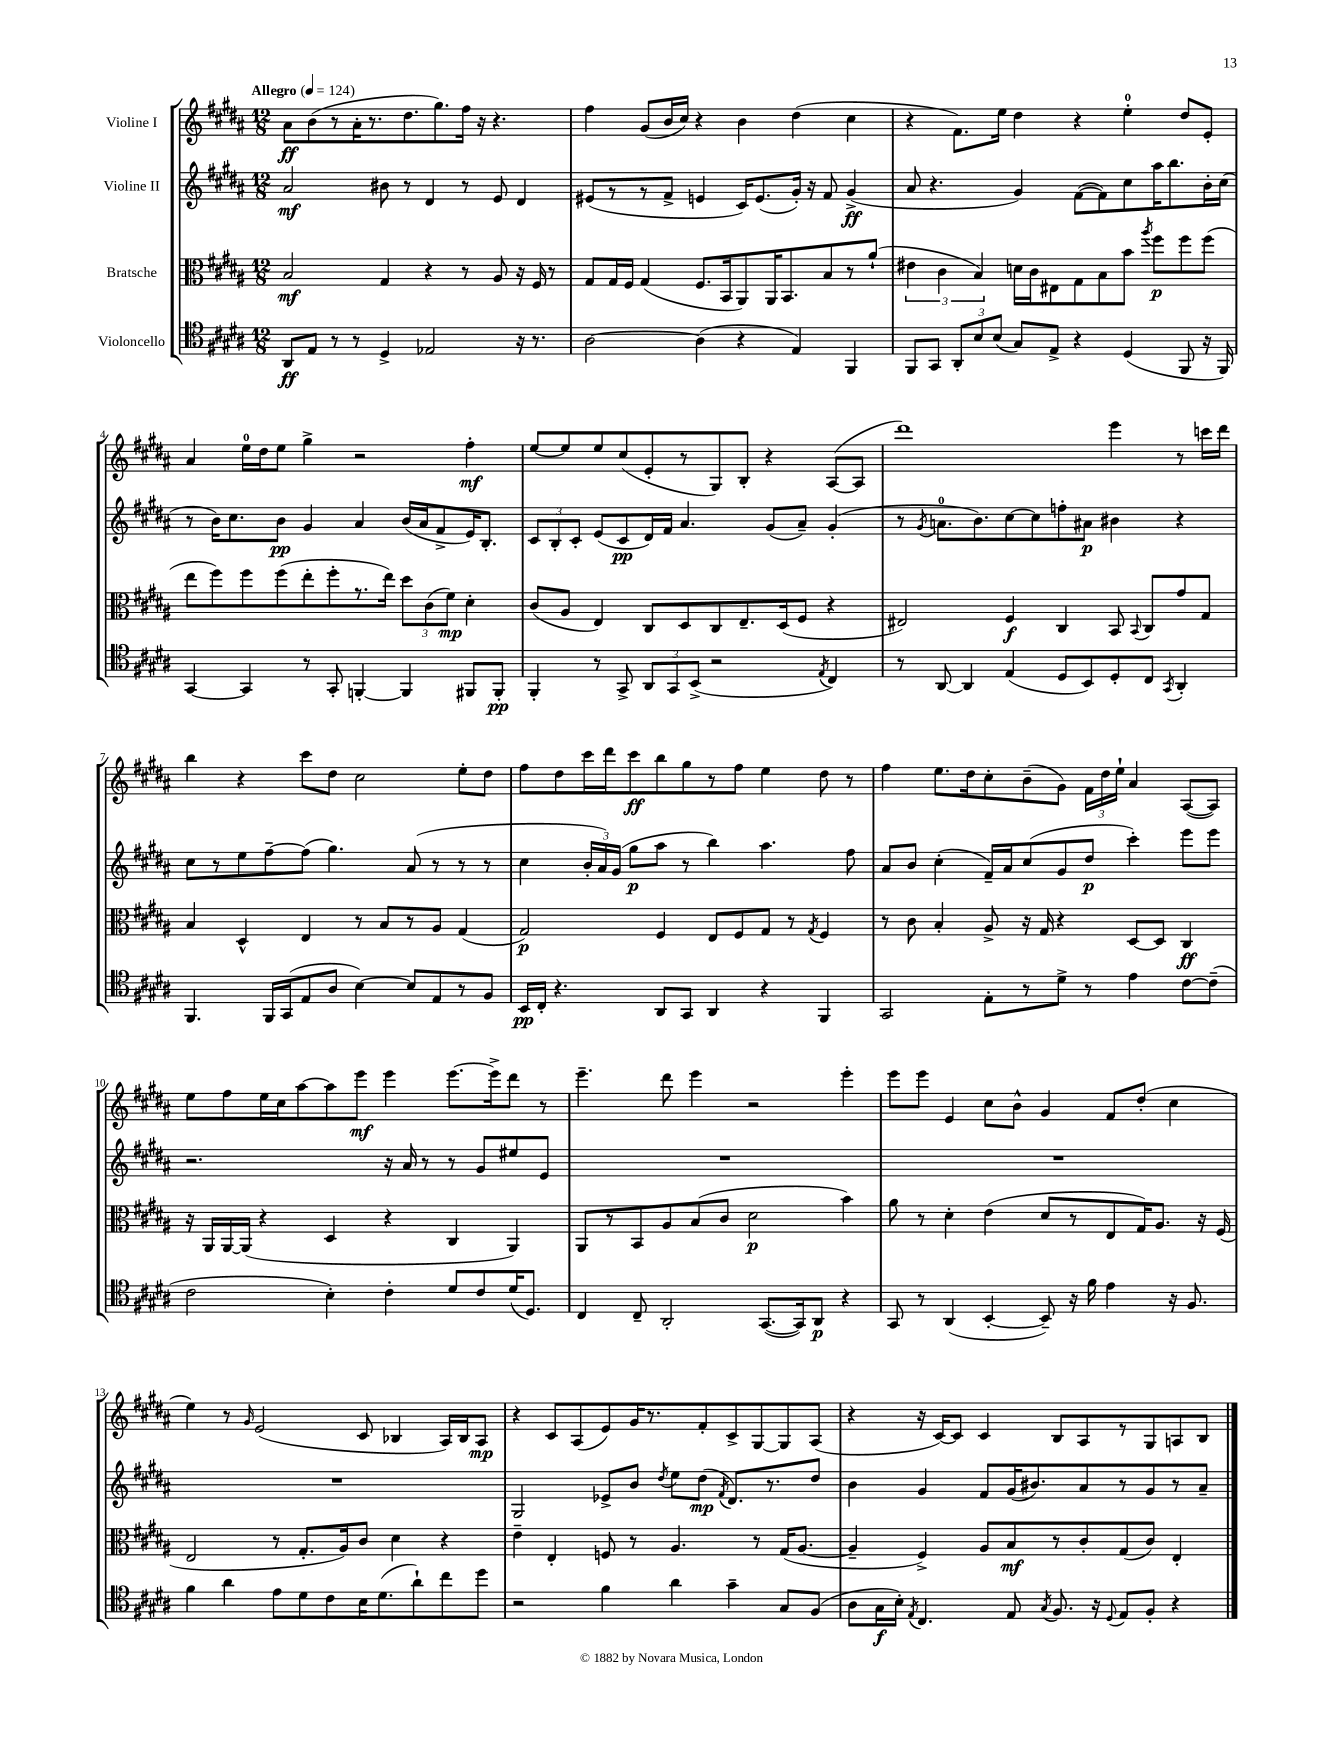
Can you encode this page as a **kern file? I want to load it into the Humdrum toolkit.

**kern	**dynam	**kern	**dynam	**kern	**dynam	**kern	**dynam
*part4	*part4	*part3	*part3	*part2	*part2	*part1	*part1
*staff4	*staff4	*staff3	*staff3	*staff2	*staff2	*staff1	*staff1
*I"Violoncello	*	*I"Bratsche	*	*I"Violine II	*	*I"Violine I	*
*clefC4	*	*clefC3	*	*clefG2	*	*clefG2	*
*k[f#c#g#d#a#]	*	*k[f#c#g#d#a#]	*	*k[f#c#g#d#a#]	*	*k[f#c#g#d#a#]	*
*M12/8	*	*M12/8	*	*M12/8	*	*M12/8	*
*MM124	*	*MM124	*	*MM124	*	*MM124	*
=1	=1	=1	=1	=1	=1	=1	=1
!	!	!	!	!	!	!LO:TX:a:B:t=Allegro	!
8AA#/L	ff	2B/	mf	2a#/	mf	8a#\L	ff
8E/J	.	.	.	.	.	(8b\	.
8r	.	.	.	.	.	8r	.
8r	.	.	.	.	.	16a#'\K	.
.	.	.	.	.	.	8.r	.
4D#^/	.	4G#/	.	8b#X\	.	.	.
.	.	.	.	8r	.	8.dd#\	.
2E-X/	.	4r	.	4d#/	.	.	.
.	.	.	.	.	.	8.gg#\)	.
.	.	8r	.	8r	.	16ff#\Jk	.
.	.	.	.	.	.	16r	.
.	.	8A#/	.	8e/	.	4.r	.
16r	.	16r	.	4d#/	.	.	.
8.r	.	16F#/	.	.	.	.	.
.	.	8r	.	.	.	.	.
=2	=2	=2	=2	=2	=2	=2	=2
[2A#\	.	8G#/L	.	(8e#X/L	.	4ff#\	.
.	.	16G#/L	.	8r	.	.	.
.	.	16F#/JJ	.	.	.	.	.
.	.	(4G#/	.	8r	.	(8g#/L	.
.	.	.	.	8f#^/J	.	16b/L	.
.	.	.	.	.	.	16cc#/JJ)	.
(4A#\]	.	8.F#/L	.	4en/	.	4r	.
.	.	16BB/k	.	.	.	.	.
4r	.	8AA#/)	.	16c#/KL)	.	4b\	.
.	.	.	.	(8.e/	.	.	.
.	.	16AA#/K	.	.	.	.	.
.	.	8.BB/	.	.	.	.	.
4E/)	.	.	.	16g#'/Jk)	.	(4dd#\	.
.	.	.	.	16r	.	.	.
.	.	8B/	.	8f#/	.	.	.
4FF#/	.	8r	.	(4g#^/	ff	4cc#\	.
.	.	(8a#`/J	.	.	.	.	.
=3	=3	=3	=3	=3	=3	=3	=3
8FF#/L	.	6e#X\	.	8a#/	.	4r	.
8GG#/J	.	.	.	4.r	.	.	.
.	.	6c#\	.	.	.	.	.
12AA#'/L	.	.	.	.	.	8.f#\L)	.
12B/	.	6B/)	.	.	.	.	.
(12B/J	.	.	.	.	.	.	.
.	.	.	.	.	.	16ee\Jk	.
8G#/L)	.	16dn\LL	.	4g#/)	.	4dd#\	.
.	.	16c#\J	.	.	.	.	.
8E^/J	.	8E#X\	.	.	.	.	.
4r	.	8G#\	.	([8f#\L	.	4r	.
.	.	8B\	.	8f#\])	.	.	.
(4D#/	.	8b\J	.	8cc#\	.	4ee'\	.
.	.	8qaa#/	.	.	.	.	.
.	.	8ff#\L	p	16aa#\K	.	.	.
.	.	.	.	8.bb\	.	.	.
8FF#/	.	8ff#\	.	.	.	8dd#/L	.
16r	.	(8ff#\J	.	16b'\L	.	8e'/J	.
16FF#/)	.	.	.	(16cc#\JJ	.	.	.
!!LO:LB:g=z
=4	=4	=4	=4	=4	=4	=4	=4
[4GG#/	.	8ee\L	.	8r	.	4a#/	.
.	.	8ff#\)	.	16b\KL)	.	.	.
.	.	.	.	8.cc#\	.	.	.
4GG#/]	.	8ff#\	.	.	.	16ee\LL	.
.	.	.	.	.	.	16dd#\J	.
.	.	(8ff#\	.	8b\J	pp	8ee\J	.
8r	.	8ee'\	.	4g#/	.	4gg#^\	.
8GG#'/	.	8ff#'\	.	.	.	.	.
[4FFn'/	.	8.r	.	4a#/	.	2r	.
.	.	16ee\Jk)	.	.	.	.	.
4FF/]	.	12dd#\L	.	(16b/LL	.	.	.
.	.	.	.	16a#/J	.	.	.
.	.	(12c#\	.	.	.	.	.
.	.	.	.	8f#^/	.	.	.
.	.	12f#\J)	mp	.	.	.	.
8FF#X/L	.	4d#'\	.	16e/K)	.	4ff#'\	mf
.	.	.	.	8.B'/J	.	.	.
8FF#'/J	pp	.	.	.	.	.	.
=5	=5	=5	=5	=5	=5	=5	=5
4FF#'/	.	(8c#/L	.	12c#/L	.	[8ee/L	.
.	.	.	.	12B'/	.	.	.
.	.	8A#/J	.	.	.	8ee/]	.
.	.	.	.	12c#'/J	.	.	.
8r	.	4E/)	.	(8e/L	.	8ee/	.
8GG#^/	.	.	.	8c#/	pp	(8cc#/	.
12AA#/L	.	8C#/L	.	16d#/L)	.	8e'/	.
.	.	.	.	16f#/JJ	.	.	.
12GG#/	.	.	.	.	.	.	.
.	.	8D#/	.	4.a#/	.	8r	.
(12BB^/J	.	.	.	.	.	.	.
2r	.	8C#/	.	.	.	8G#/)	.
.	.	8.E~/	.	.	.	8B'/J	.
.	.	.	.	(8g#/L	.	4r	.
.	.	(16D#/k	.	.	.	.	.
.	.	8F#/J	.	8a#~/J)	.	.	.
8qE/	.	.	.	.	.	.	.
4C#/)	.	4r	.	(4g#'/	.	([8A#/L	.
.	.	.	.	.	.	8A#/J]	.
=6	=6	=6	=6	=6	=6	=6	=6
8r	.	2E#X/)	.	8r	.	1ddd#)	.
.	.	.	.	8qg#/	.	.	.
[8AA#/	.	.	.	8.an\L	.	.	.
4AA#/]	.	.	.	.	.	.	.
.	.	.	.	8.b\)	.	.	.
(4E/	.	4F#/	f	[8cc#\	.	.	.
.	.	.	.	8cc#\]	.	.	.
8D#/L	.	4C#/	.	8ffn'\	.	.	.
8BB/)	.	.	.	8a#X\J	p	.	.
8D#'/	.	8BB/	.	4b#X\	.	4eee\	.
.	.	8qqBB/	.	.	.	.	.
8C#/J	.	8C#/L	.	.	.	.	.
8qGG#/	.	.	.	.	.	.	.
4AA#'/	.	8g#/	.	4r	.	8r	.
.	.	8G#/J	.	.	.	16cccn\LL	.
.	.	.	.	.	.	16ddd#\JJ	.
!!LO:LB:g=z
=7	=7	=7	=7	=7	=7	=7	=7
4.FF#/	.	4B/	.	8cc#\L	.	4bb\	.
.	.	.	.	8r	.	.	.
.	.	4D#^^/	.	8ee\	.	4r	.
16FF#/LL	.	.	.	[8ff#~\	.	.	.
(16GG#/J	.	.	.	.	.	.	.
8E/	.	4E/	.	(8ff#\J]	.	8ccc#\L	.
8A#/J	.	.	.	4.gg#\)	.	8dd#\J	.
[4B\)	.	8r	.	.	.	2cc#\	.
.	.	8B/L	.	.	.	.	.
8B/L]	.	8r	.	(8a#/	.	.	.
8E/	.	8A#/J	.	8r	.	.	.
8r	.	(4G#/	.	8r	.	8ee'\L	.
8F#/J	.	.	.	8r	.	8dd#\J	.
=8	=8	=8	=8	=8	=8	=8	=8
16BB/LL	pp	2G#/)	p	4cc#\	.	8ff#\L	.
16C#'/JJ	.	.	.	.	.	.	.
4.r	.	.	.	.	.	8dd#\	.
.	.	.	.	24b'/LL	.	16ccc#\L	.
.	.	.	.	24a#/)	.	.	.
.	.	.	.	.	.	16ddd#\J	.
.	.	.	.	(24g#/JJ	.	.	.
.	.	.	.	8gg#\L	p	8ccc#\	ff
8AA#/L	.	4F#/	.	8aa#\J	.	8bb\	.
8GG#/J	.	.	.	8r	.	8gg#\	.
4AA#/	.	8E/L	.	4bb\)	.	8r	.
.	.	8F#/	.	.	.	8ff#\J	.
4r	.	8G#/J	.	4.aa#\	.	4ee\	.
.	.	8r	.	.	.	.	.
.	.	8qG#/	.	.	.	.	.
4FF#/	.	4F#/	.	.	.	8dd#\	.
.	.	.	.	8ff#\	.	8r	.
=9	=9	=9	=9	=9	=9	=9	=9
2GG#/	.	8r	.	8a#/L	.	4ff#\	.
.	.	8c#\	.	8b/J	.	.	.
.	.	4B'/	.	(4cc#'\	.	8.ee\L	.
.	.	.	.	.	.	16dd#\k	.
8E'\L	.	8A#^/	.	16f#~/LL)	.	8cc#'\	.
.	.	.	.	16a#/J	.	.	.
8r	.	16r	.	(8cc#/	.	(8b~\	.
.	.	16G#/	.	.	.	.	.
8d#^\J	.	4r	.	8g#/	.	8g#\J)	.
8r	.	.	.	8dd#/J	p	24f#\LL	.
.	.	.	.	.	.	24dd#\	.
.	.	.	.	.	.	24ee`\JJ	.
4e\	.	[8D#/L	.	4ccc#'\)	.	4a#/	.
.	.	8D#/J]	.	.	.	.	.
[8c#\L	.	4C#/	ff	8eee\L	.	([8A#/L	.
(8c#~\J]	.	.	.	8eee\J	.	8A#/J])	.
!!LO:LB:g=z
=10	=10	=10	=10	=10	=10	=10	=10
2c#\	.	16r	.	2.r	.	8ee\L	.
.	.	16AA#/LL	.	.	.	.	.
.	.	[16AA#/	.	.	.	8ff#\	.
.	.	(16AA#/JJ]	.	.	.	.	.
.	.	4r	.	.	.	16ee\L	.
.	.	.	.	.	.	16cc#\J	.
.	.	.	.	.	.	[8aa#\	.
4B'\)	.	4D#/	.	.	.	8aa#\]	.
.	.	.	.	.	.	8eee\J	mf
4c#'\	.	4r	.	16r	.	4eee\	.
.	.	.	.	16a#/	.	.	.
.	.	.	.	8r	.	.	.
8d#/L	.	4C#/	.	8r	.	[8.eee\L	.
8c#/	.	.	.	8g#/L	.	.	.
.	.	.	.	.	.	16eee^\k]	.
(16d#/K	.	4AA#/)	.	8ee#X/	.	8ddd#\J	.
8.D#/J)	.	.	.	.	.	.	.
.	.	.	.	8e/J	.	8r	.
=11	=11	=11	=11	=11	=11	=11	=11
4C#/	.	8AA#/L	.	1.r	.	4.eee~\	.
.	.	8r	.	.	.	.	.
8C#~/	.	8BB/	.	.	.	.	.
2AA#'/	.	8A#/	.	.	.	8ddd#\	.
.	.	(8B/	.	.	.	4eee\	.
.	.	8c#/J	.	.	.	.	.
.	.	2d#\	p	.	.	2r	.
([8.GG#/L	.	.	.	.	.	.	.
16GG#/k])	.	.	.	.	.	.	.
8AA#/J	p	.	.	.	.	.	.
4r	.	4b\)	.	.	.	4eee'\	.
=12	=12	=12	=12	=12	=12	=12	=12
8GG#/	.	8a#\	.	1.r	.	8eee\L	.
8r	.	8r	.	.	.	8eee\J	.
(4AA#/	.	4d#'\	.	.	.	4e/	.
[4BB'/	.	(4e\	.	.	.	8cc#\L	.
.	.	.	.	.	.	8b^^\J	.
8BB~/])	.	8d#/L	.	.	.	4g#/	.
16r	.	8r	.	.	.	.	.
16f#\	.	.	.	.	.	.	.
4e\	.	8E/	.	.	.	8f#/L	.
.	.	16G#/K)	.	.	.	(8dd#'/J	.
.	.	8.A#/J	.	.	.	.	.
16r	.	.	.	.	.	4cc#\	.
8.F#/	.	.	.	.	.	.	.
.	.	16r	.	.	.	.	.
.	.	(16F#/	.	.	.	.	.
!!LO:LB:g=z
=13	=13	=13	=13	=13	=13	=13	=13
4f#\	.	2E/	.	1.r	.	4ee\)	.
4a#\	.	.	.	.	.	8r	.
.	.	.	.	.	.	16qqg#/	.
.	.	.	.	.	.	(2e/	.
8e\L	.	8r	.	.	.	.	.
8d#\	.	8.G#'/L	.	.	.	.	.
8c#\	.	.	.	.	.	.	.
.	.	16A#/k)	.	.	.	.	.
16B\K	.	8c#/J	.	.	.	8c#/	.
(8.d#\	.	.	.	.	.	.	.
.	.	4d#\	.	.	.	4B-X/	.
8a#`\)	.	.	.	.	.	.	.
8cc#\	.	4r	.	.	.	16A#/LL)	.
.	.	.	.	.	.	16B-/J	.
8dd#\J	.	.	.	.	.	8A#/J	mp
=14	=14	=14	=14	=14	=14	=14	=14
2r	.	4e~\	.	2G#/	.	4r	.
.	.	4E'/	.	.	.	8c#/L	.
.	.	.	.	.	.	(8A#/	.
4f#\	.	8Fn/	.	8e-X^/L	.	8e/)	.
.	.	8r	.	8b/J	.	16g#/K	.
.	.	.	.	.	.	8.r	.
.	.	.	.	8qdd#/	.	.	.
4a#\	.	4.A#/	.	8ee\L	.	.	.
.	.	.	.	(8dd#\J	mp	8f#'/	.
.	.	.	.	8qf#/	.	.	.
4g#~\	.	.	.	8.d#/L)	.	8c#^/	.
.	.	8r	.	.	.	[8G#/	.
.	.	.	.	8.r	.	.	.
8G#/L	.	(16G#/KL	.	.	.	8G#/]	.
.	.	[8.A#/J	.	.	.	.	.
(8F#/J	.	.	.	8dd#/J	.	(8A#/J	.
=15	=15	=15	=15	=15	=15	=15	=15
8A#\L	.	4A#~/]	.	4b\	.	4r	.
16G#\L	f	.	.	.	.	.	.
16B'\JJ)	.	.	.	.	.	.	.
8qE/	.	.	.	.	.	.	.
4.C#/	.	4F#^/)	.	4g#/	.	16r	.
.	.	.	.	.	.	[16c#/KL)	.
.	.	.	.	.	.	8c#/J]	.
.	.	8A#/L	.	8f#/L	.	4c#/	.
8E/	.	8B/	mf	(16g#/K	.	.	.
.	.	.	.	8.b#X/)	.	.	.
8qG#/	.	.	.	.	.	.	.
8.F#/	.	8r	.	.	.	8B/L	.
.	.	8c#'/	.	8a#/	.	8A#/	.
16r	.	.	.	.	.	.	.
8qqD#/	.	.	.	.	.	.	.
8E/L	.	(8G#/	.	8r	.	8r	.
8F#'/J	.	8c#/J)	.	8g#/	.	8G#/	.
4r	.	4E'/	.	8r	.	8An/	.
.	.	.	.	8a#~/J	.	8B/J	.
==	==	==	==	==	==	==	==
*-	*-	*-	*-	*-	*-	*-	*-
